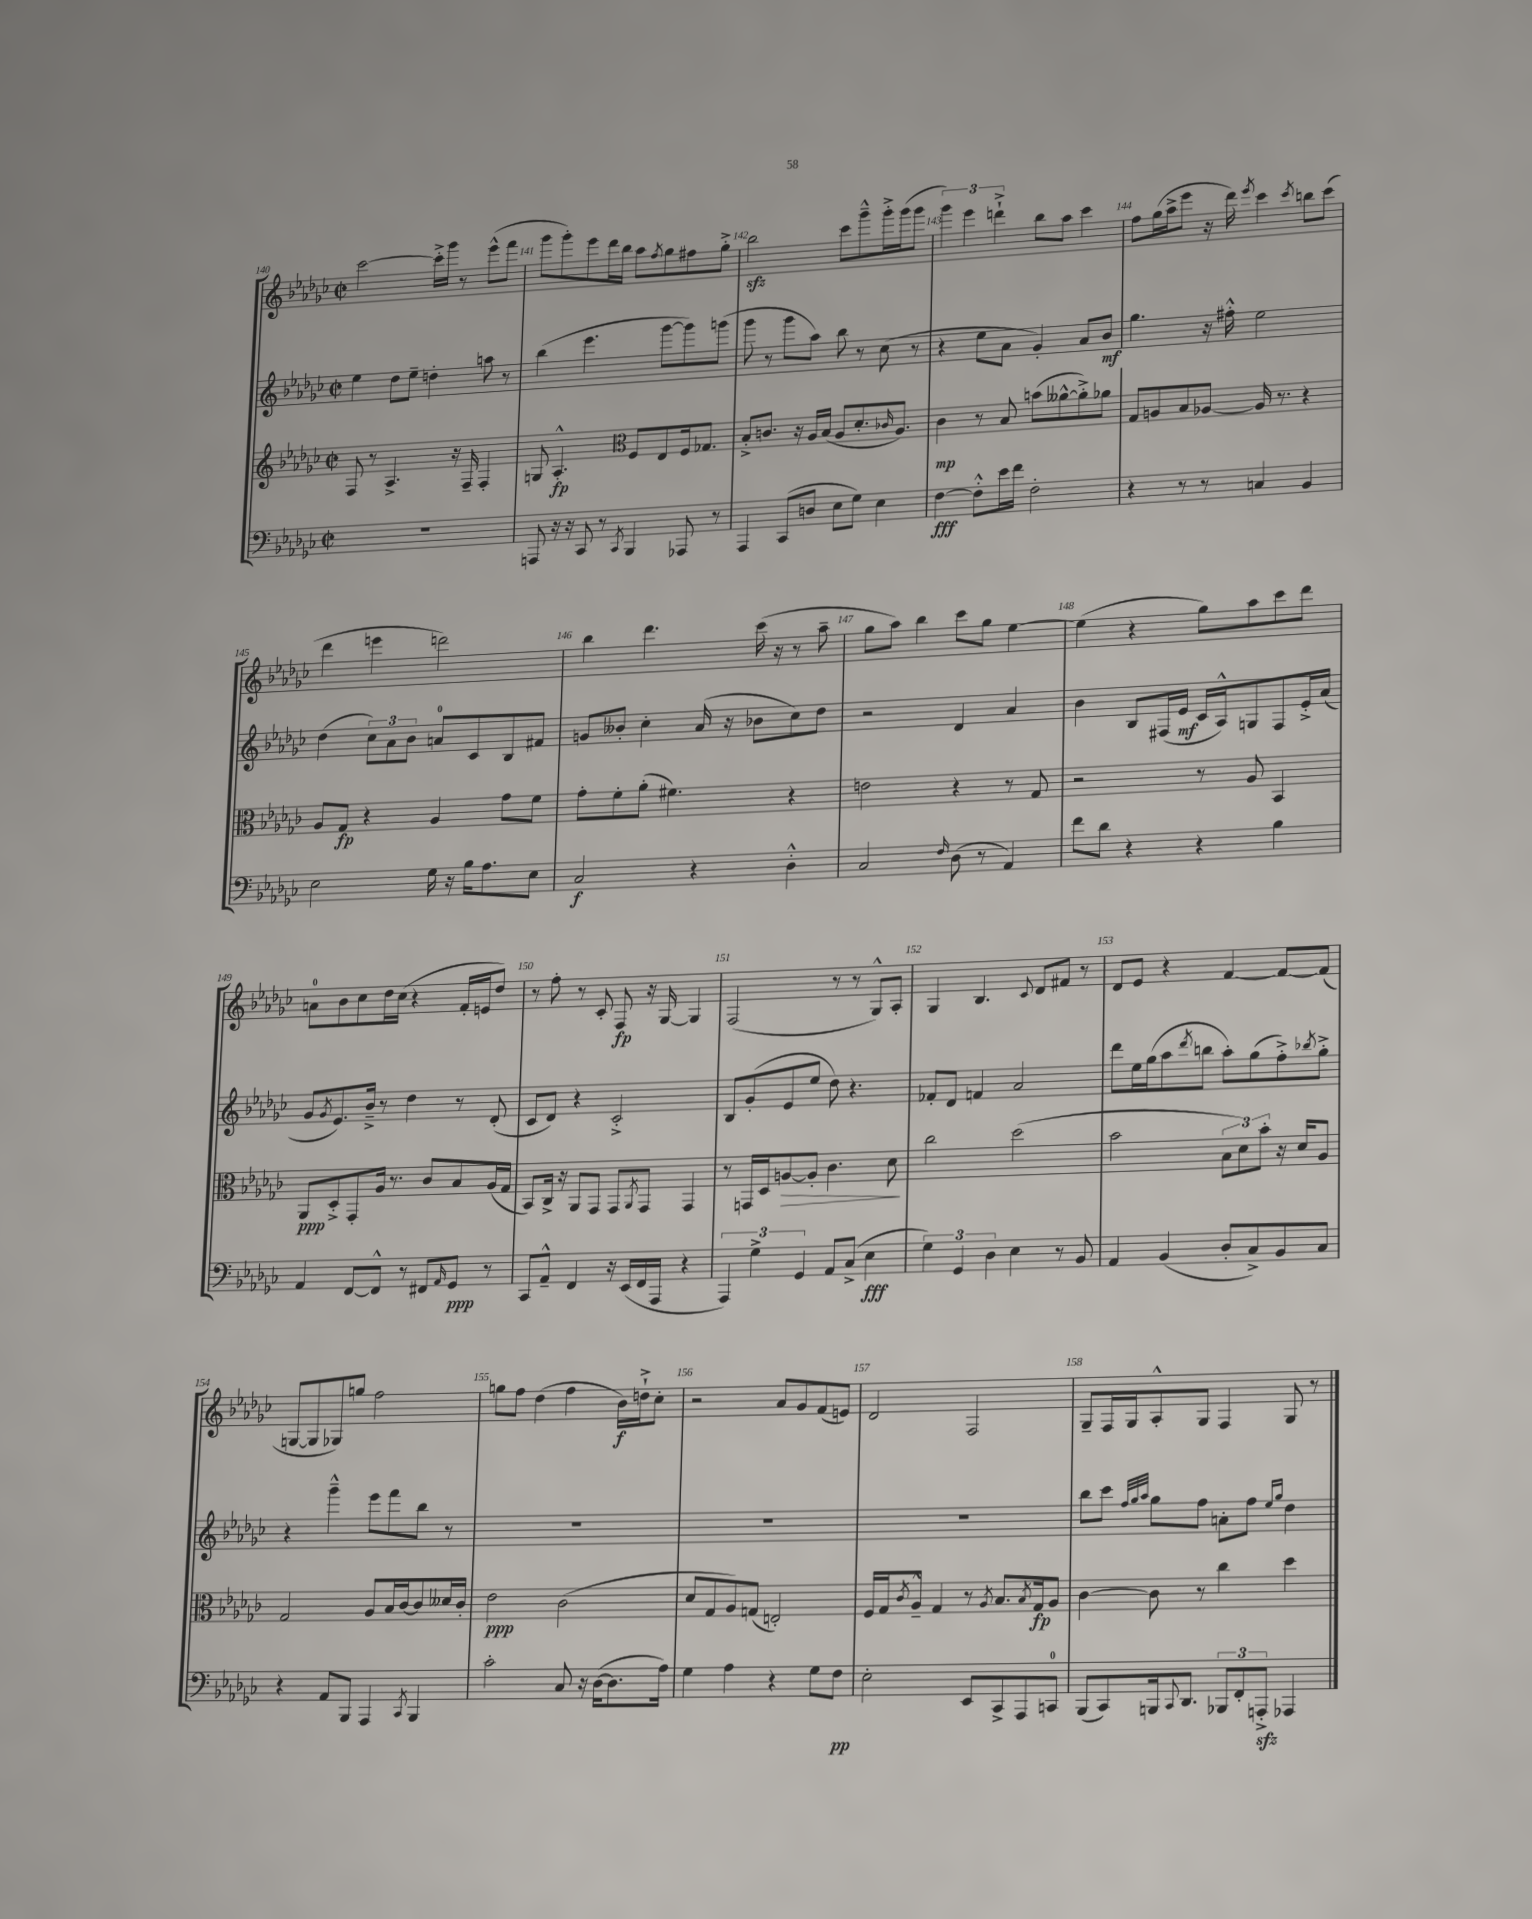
<<
\new StaffGroup <<
\new Staff = "s0" {
    \clef treble \key ges \major \defaultTimeSignature \time 2/2
    ces'''2~ ces'''16-.-> ges'''16 r8 ees'''8-^( f'''8 |
    ges'''8 ges'''8-.) ees'''8 des'''16 bes''16 aes''8 \acciaccatura { f''8 } ges''8 fis''8 ges''8-.-> |
    bes''2\sfz ces'''8 ges'''8---^ ges'''16-.-> ges'''16( ges'''8 |
    \tuplet 3/2 { ges'''4) ees'''4 d'''4-!-> } bes''8 aes''8 ces'''4 |
    f''8 ges''16( aes''16-> ees'''8 r16 des'''16) \acciaccatura { ees'''8 } ces'''4 \acciaccatura { ces'''8 } b''8 ces'''8( |
    des'''4 e'''4 d'''2) |
    bes''4 des'''4. ces'''16( r16 r8 aes''8-- |
    ges''8 aes''8) bes''4 ces'''8 ges''8 ees''4~ |
    ees''4( r4 ges''8) aes''8 ces'''8 des'''8 |
    a'8-0 bes'8 ces''8 des''16 ces''16( r4 f'16-. e'16 des''8) |
    r8 f''8-. r8 ces'8-. f8\fp r16 ges16~ ges4 |
    f2( r8 r8 ges8-^) aes8-. |
    ges4 bes4. \appoggiatura { ces'8 } des'8 fis'8 r8 |
    des'8 ees'8 r4 f'4~ f'8~ f'8( |
    g8~ g8 ges8) g''8 f''2 |
    g''8 f''8 des''4( f''4 bes'16\f) d''16-!-> ces''8-. |
    r2 aes'8 ges'8 f'8( e'8) |
    des'2 f2 |
    ges8-- f16 ges16 aes8-.-^ ges8 f4 ges8 r8 \bar "|." |
}
\new Staff = "s1" {
    \clef treble \key ges \major \defaultTimeSignature \time 2/2
    ees''4 des''8 ees''8-- d''4-. a''8 r8 |
    bes''4( ees'''4. ges'''8~ ges'''8) g'''8( |
    ges'''8 r8 ges'''8 aes''8) bes''8 r8 ces''8( r8 |
    r4 ees''8 aes'8 ges'4-.) aes'8 bes'8\mf |
    ges''4. r16 fis''16-.-^ ees''2 |
    des''4( \tuplet 3/2 { ces''8) aes'8 bes'8 } a'8-0 ces'8 bes8 fis'8 |
    g'8 beses'8-. ces''4-. aes'16( r16 bes'8 ces''8) des''8 |
    r2 des'4 aes'4 |
    bes'4 bes8 fis16( ees'16\mf ces'16 aes16-^) g8 fis8 ees'16-.-> aes'16( |
    ges'8 \acciaccatura { ges'8 } ees'8.) bes'16---> r8 des''4 r8 des'8-.( |
    ces'8 des'8) r4 ces'2-.-> |
    bes8 ges'8-.( ees'8 ees''8 des''8) r4. |
    fes'8-. des'8 f'4 aes'2 |
    des'''8 ees''16 ges''16( aes''8 \acciaccatura { des'''8 } b''8 aes''8-.) ges''8( f''8-.->) \acciaccatura { bes''8 } ges''8-.-> |
    r4 ges'''4---^ ees'''8 f'''8 bes''8 r8 |
    R1 |
    R1 |
    R1 |
    bes''8 ces'''8 \grace { f''32 ges''32 aes''32 } ges''8 f''8 a'8-. f''8 \grace { ees''16 ges''16 } des''4 \bar "|." |
}
\new Staff = "s2" {
    \clef treble \key ges \major \defaultTimeSignature \time 2/2
    f8 r8 aes4.-> r16 f16-- f4-. |
    g8 aes4.-.-^\fp \clef alto f8 ees8 f16 ges8. |
    bes8-.-> c'8. r16 aes16 bes16( aes8 des'8.-. \grace { ces'16 } aes8.) |
    ces'4\mp r8 bes8 b'8( aeses'8~-^ aeses'8-.->) aes'8 |
    ges8 a8 bes8 aes8~ aes16 r8. r4 |
    aes8 ges8\fp r4 aes4 ges'8 f'8 |
    ges'8-. f'8-. aes'8-.( fis'4.) r4 |
    e'2 r4 r8 ges8 |
    r2 r8 aes8 bes,4 |
    aes,8\ppp des8-.-> ges,8-. aes16 r8. ces'8 bes8 aes16( ges16 |
    bes,8) ces16-> r16 aes,8 ges,8 ges,8 \acciaccatura { aes,8 } ges,8 ges,4 |
    r8 g,16 des16 a8~\> a8-. ces'4. des'8\! |
    ces''2 des''2( |
    bes'2 \tuplet 3/2 { bes8 des'8) bes'8-. } r16 des'16 aes8 |
    ges2 aes8 bes16 ces'16~ ces'8 deses'16 ces'16-. |
    ees'2\ppp ces'2( |
    des'8 ges8 aes8) g8( e2-.) |
    f16 ges16 \acciaccatura { ces'8 } aes8---^ ges4 r8 \acciaccatura { aes8 } bes8. \acciaccatura { bes8 } ges16\fp aes8 |
    ces'4~ ces'8 r8 ces''4 des''4 \bar "|." |
}
\new Staff = "s3" {
    \clef bass \key ges \major \defaultTimeSignature \time 2/2
    R1 |
    a,,8 r16 r16 ces,8 r8 \acciaccatura { ces,8 } bes,,4 aes,,8 r8 |
    aes,,4 ces,8( d8 ees8 ges8) ees4 |
    f4~\fff f8-.-^ ees'16 f'16 f2-. |
    r4 r8 r8 c4 bes,4 |
    ees2 ges16 r16 bes16 aes8. ees8 |
    ces2\f r4 des4-.-^ |
    ces2 \grace { f16 } des8( r8 aes,4) |
    f'8 des'8 r4 r4 bes4 |
    aes,4 f,8~ f,8-^ r8 fis,8 \grace { aes,16 } ges,8\ppp r8 |
    ces,8 aes,8---^ f,4 r16 ees,16( f,16 aes,,16 r4 |
    \tuplet 3/2 { aes,,4) ges4-> ges,4 } aes,8 ces8->( ees4\fff |
    \tuplet 3/2 { ges4) ges,4 des4 } ees4 r8 bes,8 |
    aes,4 bes,4( des8-. ces8->) bes,8 ces8 |
    r4 aes,8 bes,,8 aes,,4 \acciaccatura { ces,8 } bes,,4 |
    ces'2-. ces8 r16 des16~( des8. aes16) |
    ges4 aes4 r4 ges8 f8\pp |
    ees2-. ees,8 ces,8-> aes,,8 c,8-0 |
    bes,,8( ces,8) b,,16 \appoggiatura { ces,8 } des,8. \tuplet 3/2 { bes,,8 f,8-. a,,8-.->\sfz } aes,,4 \bar "|." |
}
>>
>>
\layout { \context { \Score currentBarNumber = #140 \override BarNumber.break-visibility = ##(#f #t #t) barNumberVisibility = #all-bar-numbers-visible } }
